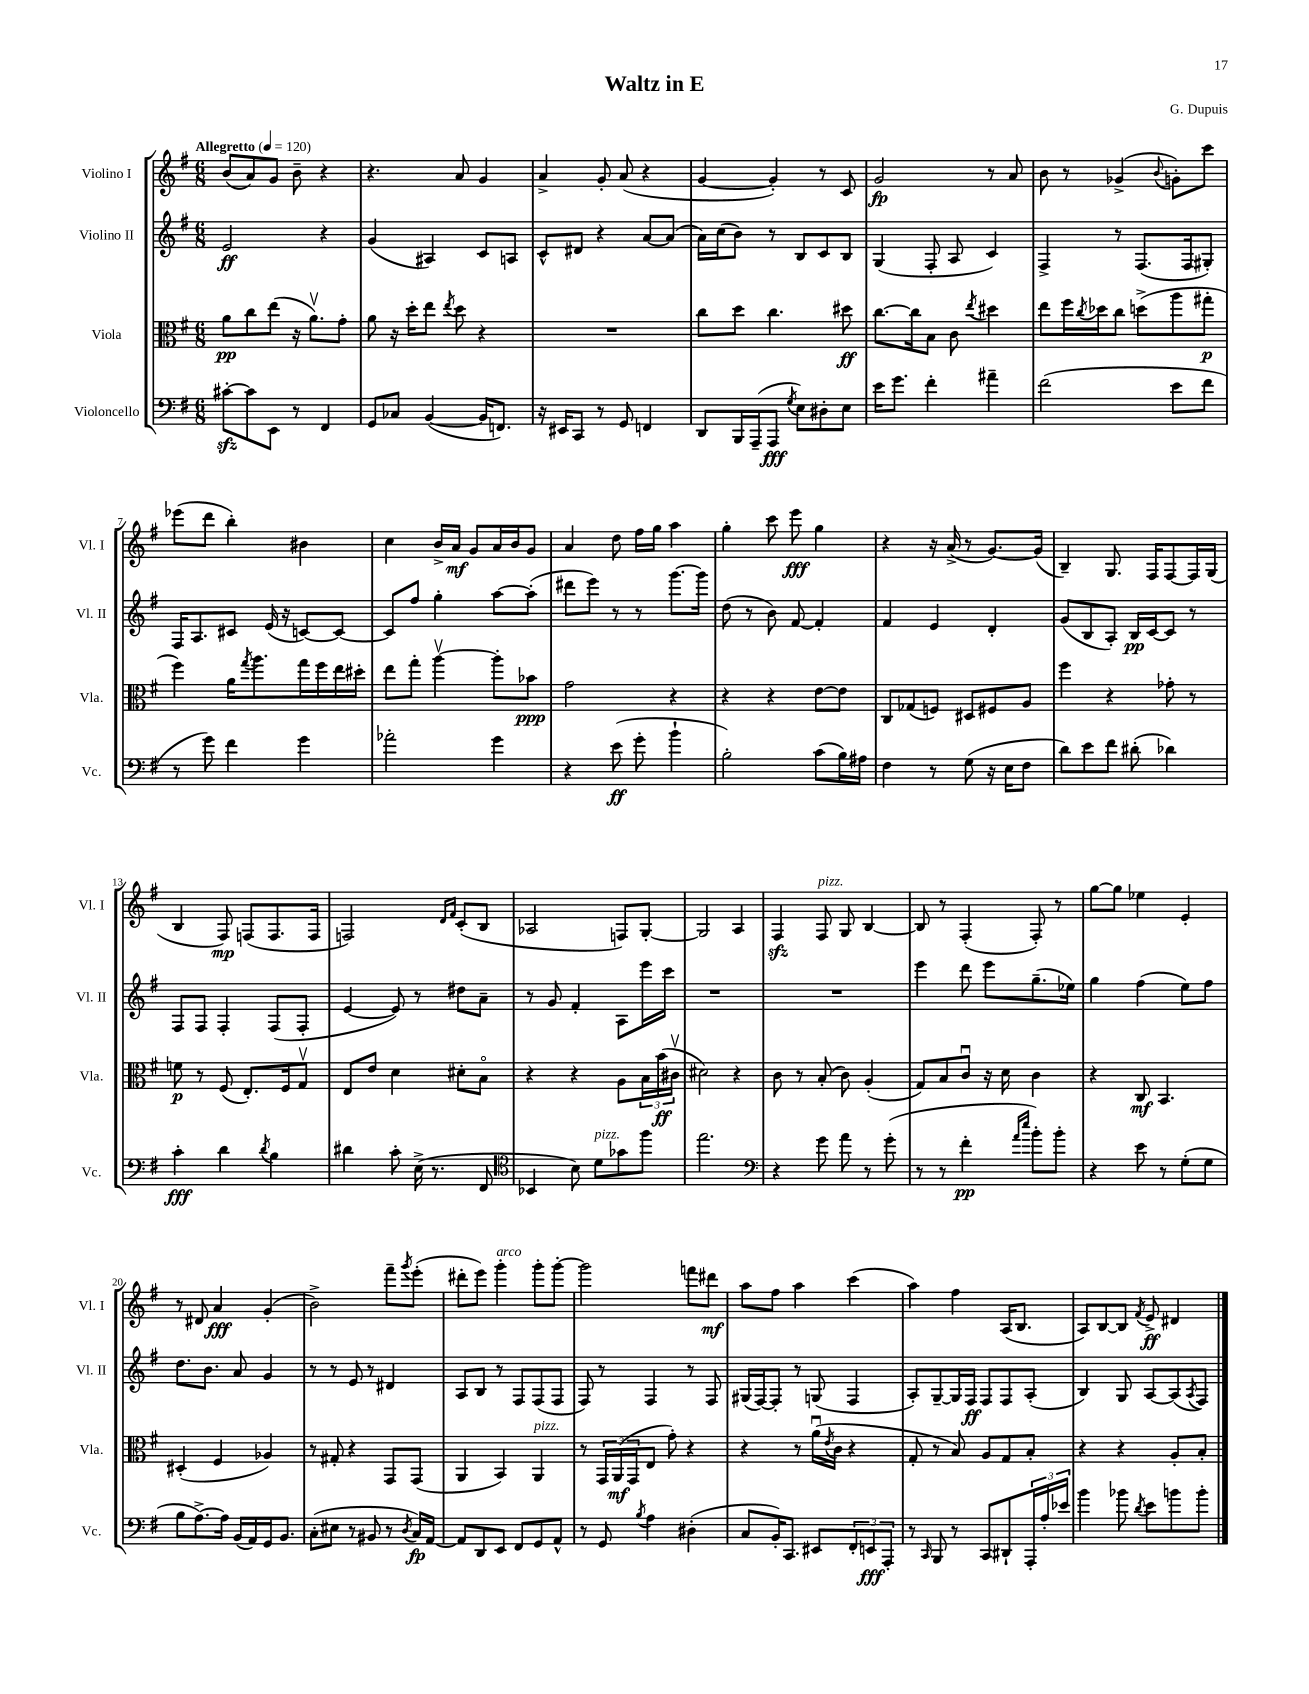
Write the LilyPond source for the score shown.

\header { title = "Waltz in E" composer = "G. Dupuis" }
<<
\new StaffGroup <<
\new Staff = "s0" \with { instrumentName = "Violino I" shortInstrumentName = "Vl. I" } {
    \clef treble \key g \major \numericTimeSignature \time 6/8 \tempo "Allegretto" 4 = 120
    b'8( a'8) g'8 b'8-- r4 |
    r4. a'8 g'4 |
    a'4-> g'8-. a'8( r4 |
    g'4~ g'4-.) r8 c'8 |
    g'2\fp r8 a'8 |
    b'8 r8 ges'4->( \appoggiatura { b'8 } g'8-.) c'''8 |
    ees'''8( d'''8 b''4-.) bis'4 |
    c''4 b'16-> a'16\mf g'8 a'16 b'16 g'8 |
    a'4 d''8 fis''16 g''16 a''4 |
    g''4-. c'''8 e'''8\fff g''4 |
    r4 r16 a'16->( r8 g'8.~) g'16( |
    b4--) g8. fis16 fis8~ fis16 g16( |
    b4 fis8\mp) f8( f8. f16 |
    f2) \grace { d'16 fis'16 } c'8-.( b8 |
    aes2 f8) g8~-. |
    g2 a4 |
    fis4\sfz fis8^\markup { \italic "pizz." } g8 b4~ |
    b8 r8 fis4-.( fis8-.) r8 |
    g''8~ g''8 ees''4 e'4-. |
    r8 dis'8 a'4\fff g'4-.( |
    b'2->) fis'''8-- \acciaccatura { g'''8 } e'''8-.( |
    dis'''8-. e'''8) g'''4-.^\markup { \italic "arco" } g'''8-. g'''8~-. |
    g'''2 f'''8 dis'''8\mf |
    a''8 fis''8 a''4 c'''4( |
    a''4) fis''4 a16( b8. |
    a8) b8~ b8 \acciaccatura { fis'8 } e'8->\ff dis'4 \bar "|." |
}
\new Staff = "s1" \with { instrumentName = "Violino II" shortInstrumentName = "Vl. II" } {
    \clef treble \key g \major \numericTimeSignature \time 6/8
    e'2\ff r4 |
    g'4( ais4) c'8 a8 |
    c'8-^ dis'8 r4 a'8~ a'8( |
    a'16) c''16( b'8) r8 b8 c'8 b8 |
    g4( fis8-. a8 c'4) |
    fis4-> r8 fis8.( fis16 gis8-.) |
    fis16 a8. cis'8 e'16( r16 c'8~) c'8~ |
    c'8 fis''8 g''4-. a''8~ a''8-.( |
    dis'''8 e'''8) r8 r8 g'''8.~ g'''16 |
    d''8( r8 b'8) fis'8~ fis'4-. |
    fis'4 e'4 d'4-. |
    g'8( b8 a8-.) b16\pp c'16~ c'8 r8 |
    fis8 fis8 fis4-. fis8( fis8-. |
    e'4~ e'8) r8 dis''8 a'8-- |
    r8 g'8 fis'4-. a8 e'''16 c'''16 |
    R2. |
    R2. |
    e'''4 d'''8 e'''8 g''8.--( ees''16) |
    g''4 fis''4( e''8) fis''8 |
    d''8. b'8. a'8 g'4 |
    r8 r8 e'8 r8 dis'4 |
    a8 b8 r8 fis8 fis8( fis8 |
    fis8) r8 fis4 r8 fis8 |
    gis16( fis16~) fis8-. r8 g8( fis4 |
    a8-.) g8~-- g16 fis16\ff fis8 fis8 a8-.( |
    b4) g8 a8~ a8( \acciaccatura { a8 } fis8) \bar "|." |
}
\new Staff = "s2" \with { instrumentName = "Viola" shortInstrumentName = "Vla." } {
    \clef alto \key g \major \numericTimeSignature \time 6/8
    a'8\pp c''8 e''8( r16 a'8.\upbow) g'8-. |
    a'8 r16 d''16-. e''8 \acciaccatura { e''8 } d''8 r4 |
    R2. |
    c''8 d''8 c''4. dis''8\ff |
    c''8.~ c''16 b8 c'8 \acciaccatura { e''8 } dis''4 |
    e''8 fis''16 \acciaccatura { c''8 } des''16 c''8 d''8->( a''8 gis''8-.\p |
    fis''4) a'16 \acciaccatura { g''8 } a''8. g''16 fis''16 e''16 dis''16-. |
    e''8 g''8-. a''4~\upbow a''8-. bes'8\ppp |
    g'2 r4 |
    r4 r4 e'8~ e'8 |
    c8 ges8( f8) dis8 fis8 a8 |
    fis''4 r4 ges'8-. r8 |
    f'8\p r8 fis8( e8.-.) fis16 g8\upbow |
    e8 e'8 d'4 dis'8-. b8\flageolet |
    r4 r4 a8 \tuplet 3/2 { b16 b'16\ff( cis'16\upbow } |
    dis'2) r4 |
    c'8 r8 b8-.( c'8) a4-.( |
    g8) b8 c'8\downbow r16 d'16 c'4 |
    r4 c8\mf b,4. |
    dis4-.( fis4 aes4) |
    r8 gis8-. r4 g,8 g,8( |
    a,4 b,4) a,4^\markup { \italic "pizz." } |
    r8 \tuplet 3/2 { g,16 a,16\mf( g,16 } e8 g'8-.) r4 |
    r4 r8 a'16\downbow( \acciaccatura { e'8 } c'16 r4 |
    g8-. r8 b8) a8 g8 b8-. |
    r4 r4 a8-. b8-. \bar "|." |
}
\new Staff = "s3" \with { instrumentName = "Violoncello" shortInstrumentName = "Vc." } {
    \clef bass \key g \major \numericTimeSignature \time 6/8
    cis'8~-.\sfz cis'8 e,8 r8 fis,4 |
    g,8 ces8 b,4~( b,16 f,8.) |
    r16 eis,16 c,8 r8 g,8 f,4 |
    d,8 b,,16 a,,16--( a,,8\fff \acciaccatura { g8 } e8) dis8-. e8 |
    e'16 g'8. fis'4-. ais'4-- |
    fis'2( e'8 fis'8 |
    r8 g'8) fis'4 g'4 |
    aes'2-. g'4 |
    r4 e'8\ff( g'8-. b'4-! |
    b2-.) c'8( b16) ais16 |
    fis4 r8 g8( r16 e16 fis8 |
    d'8) e'8 fis'8 dis'8-.( des'4) |
    c'4-.\fff d'4 \acciaccatura { d'8 } b4 |
    dis'4 c'8-. e16->( r8. fis,8 |
    \clef tenor bes,4 b8) d'8^\markup { \italic "pizz." } ges'8 fis''8 |
    e''2. |
    \clef bass r4 g'8 a'8 r8 g'8-.( |
    r8 r8 fis'4-.\pp \grace { a'16 e''16 } b'8-.) b'8-. |
    r4 e'8 r8 g8-.( g8 |
    b8 a8.~->) a16 b,16( a,16) g,16 b,8. |
    c8-.( eis8 r8 bis,8 r8 \acciaccatura { d8 } c16\fp) a,16~ |
    a,8 d,8 e,8 fis,8 g,8 a,8-^ |
    r8 g,8 \acciaccatura { b8 } a4 dis4-.( |
    c8 b,16-.) c,8. eis,8 \tuplet 3/2 { fis,8-. e,8\fff a,,8-. } |
    r8 \grace { c,16 } b,,8 r8 c,8 dis,8-! \tuplet 3/2 { a,,16-. a16-. ees'16 } |
    b'4 bes'8 \acciaccatura { d'8 } e'8 b'8 b'8-. \bar "|." |
}
>>
>>
